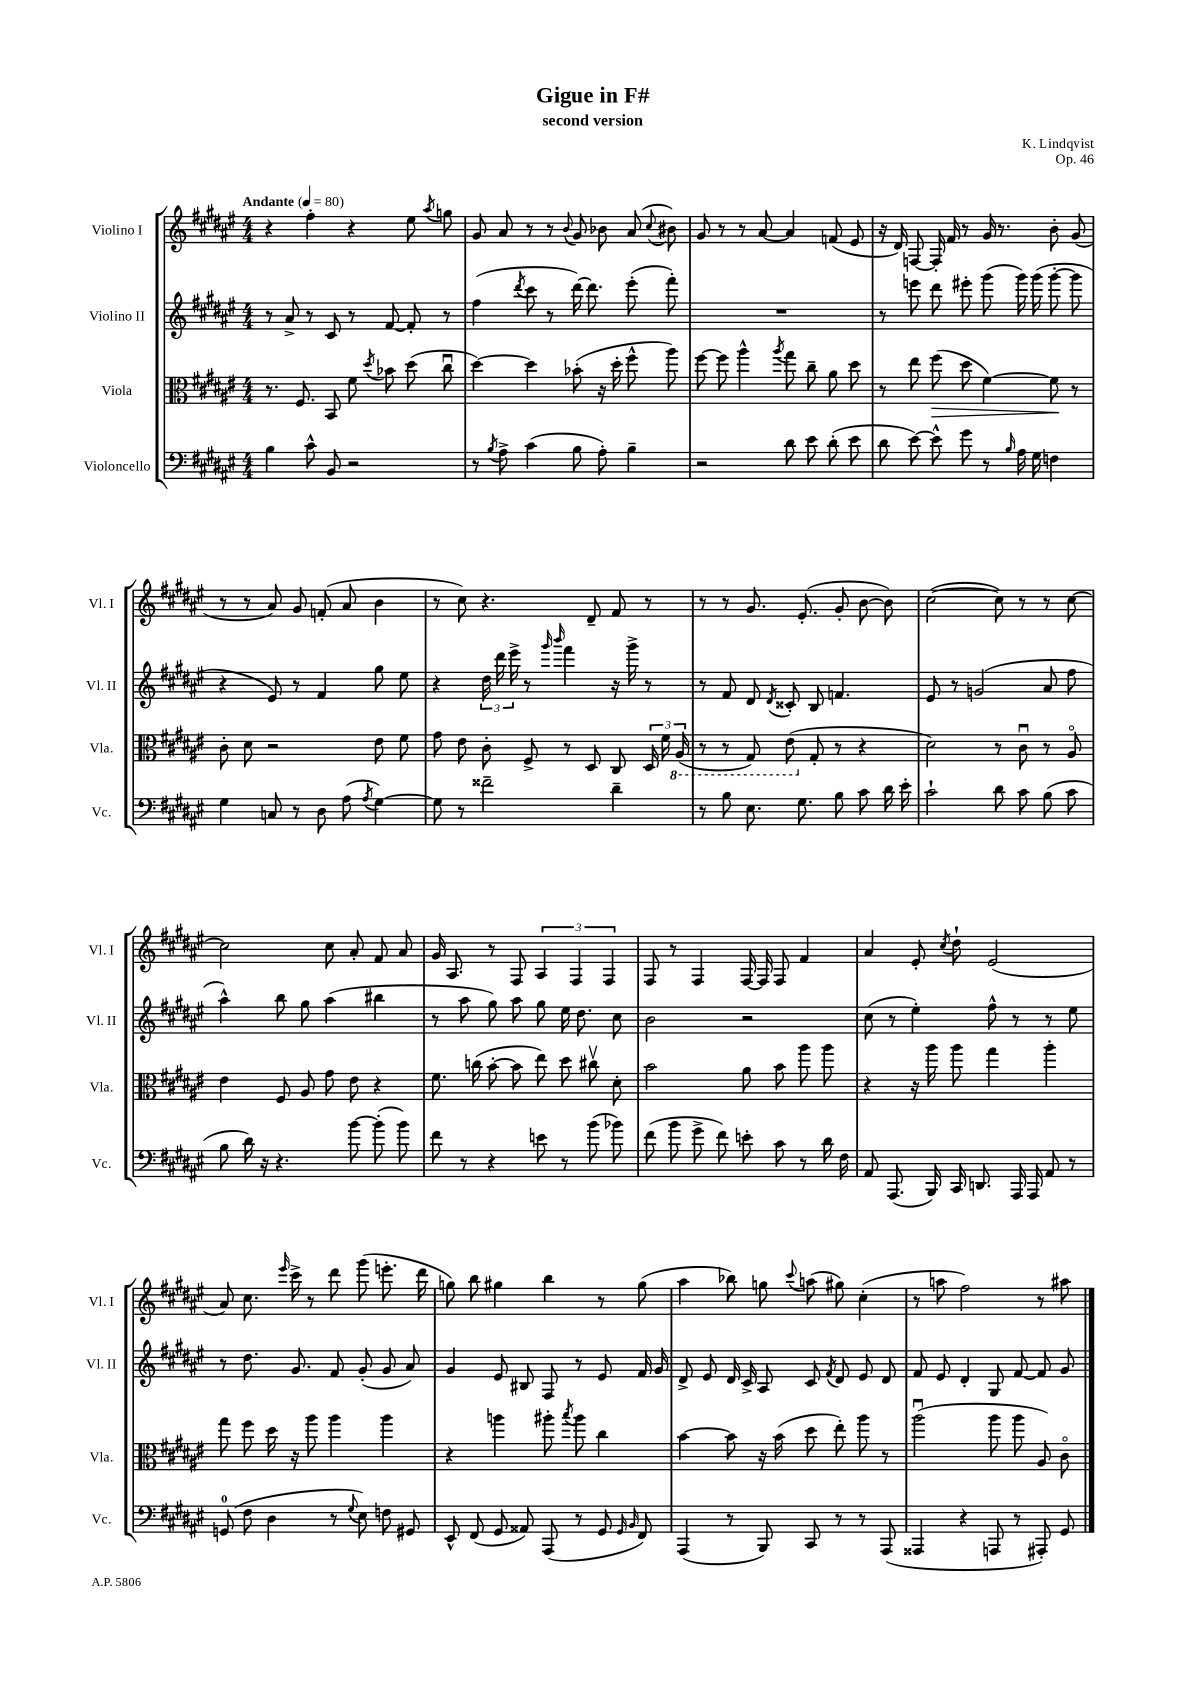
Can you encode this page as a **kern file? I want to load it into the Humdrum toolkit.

**kern	**kern	**kern	**kern
*staff4	*staff3	*staff2	*staff1
*clefF4	*clefC3	*clefG2	*clefG2
*k[f#c#g#d#a#e#]	*k[f#c#g#d#a#e#]	*k[f#c#g#d#a#e#]	*k[f#c#g#d#a#e#]
*M4/4	*M4/4	*M4/4	*M4/4
*MM80	*MM80	*MM80	*MM80
4B\	8.r	8r	4r
.	.	8a#^/	.
.	8.F#/	.	.
8c#^^\	.	8r	4ff#'\
8BB/	8BB/	8c#/	.
2r	8f#\	8r	4r
.	8qdd#/	.	.
.	8b-\	[8f#/	.
.	(8dd#\	8f#'/]	8ee#\
.	.	.	8qaa#/
.	8cc#u\	8r	8gg\
=	=	=	=
8r	[4dd#\)	(4ff#\	8g#/
8qB/	.	.	.
8A#^\	.	.	8a#/
.	.	8qddd#/	.
(4c#\	4dd#\]	8ccc#\	8r
.	.	8r	8r
.	.	.	8qqb/
8B\	(8b-'\	[16ddd#\)	8g#/
.	.	8.ddd#\]	.
8A#'\)	16r	.	8b-\
.	16dd#'\	.	.
4B~\	8ff#^^\	(8eee#'\	(8a#/
.	.	.	8qqcc#/
.	8aa#\)	8fff#'\)	8b#\)
=	=	=	=
2r	[8ff#\	1r	8g#/
.	8ff#\]	.	8r
.	4aa#^^\	.	8r
.	.	.	[8a#/
.	8qaa#/	.	.
8d#\	8gg#\	.	4a#/]
8e#\	8cc#~\	.	.
(8d#'\	8a#\	.	(8f/
8e#\	8dd#\	.	8e#/
=	=	=	=
8d#\	8r	8r	16r
.	.	.	16d#/)
[8e#\)	8ee#\	8eee\	[8F/
8e#^^\]	(8ff#\	8ddd#\	16F'/]
.	.	.	16f#/
8g#\	8dd#\	8eee#'\	8r
8r	[4f#\)	(8ggg#\	16g#/
.	.	.	8.r
16qqB/	.	.	.
16A#\	.	16ggg#\)	.
16G#\	.	(16ggg#\	.
4F\	8f#\]	[8ggg#'\	8b'\
.	8r	8ggg#\]	(8g#/
=	=	=	=
4G#\	8c#'\	4r	8r
.	8d#\	.	8r
8C/	2r	8e#/)	8a#/)
8r	.	8r	8g#/
8D#\	.	4f#/	(8f'/
(8A#\	.	.	8a#/
8qA#/	.	.	.
[4G#\)	8e#\	8gg#\	4b\
.	8f#\	8ee#\	.
=	=	=	=
8G#\]	8g#\	4r	8r
8r	8e#\	.	8cc#\)
2f##~\	8c#'\	24dd#\	4.r
.	.	24ddd#\	.
.	.	24eee#^\	.
.	8F#^/	8r	.
.	.	16qqggg#/	.
.	.	16qqbbb/	.
.	8r	4fff#\	.
.	8D#/	.	8d#~/
4d#~\	8C#/	16r	8f#/
.	.	16ggg#^\	.
.	24D#/	8r	8r
.	24f#\	.	.
.	(24AA#/	.	.
=	=	=	=
8r	8r	8r	8r
8B\	8r	8f#/	8r
8.E#\	8GG#/)	8d#/	8.g#/
.	.	8qd#/	.
.	(8E#\	8c##'/	.
8.G#\	.	.	(8.e#'/
.	8G#'/	8B/	.
8B\	8r	4.f/	8g#'/
8c#\	4r	.	[8b\
16d#\	.	.	8b\])
16e#'\	.	.	.
=	=	=	=
2c#`\	2d#\)	8e#/	([2cc#\
.	.	8r	.
.	.	(2g/	.
8d#\	8r	.	8cc#\])
8c#\	8c#u\	.	8r
(8B\	8r	8a#/	8r
8c#\	8A#o/	8ff#\	[8cc#\
=	=	=	=
8B\	4e#\	4aa#^^\)	2cc#\]
16d#\)	.	.	.
16r	.	.	.
4.r	8F#/	8bb\	.
.	8A#/	8gg#\	.
.	8g#\	(4aa#\	8cc#\
[8b\	8e#\	.	8a#'/
(8b'\]	4r	4bb#\	8f#/
8b\)	.	.	8a#/
=	=	=	=
8f#\	8.f#\	8r	16g#/
.	.	.	8.A#/
8r	.	8aa#\	.
.	(16cc\	.	.
4r	[8b'\	8gg#\)	8r
.	8b\]	8aa#\	8F#/
8e\	8ee#\)	8gg#\	6A#/
8r	8dd#\	16ee#\	.
.	.	.	6F#/
.	.	8.dd#\	.
(8b\	8cc#v\	.	.
.	.	.	6F#/
8b-\)	8d#'\	8cc#\	.
=	=	=	=
(8f#\	2b\	2b\	8F#/
8b\	.	.	8r
8g#^\	.	.	4F#/
8f#\)	.	.	.
8e'\	8a#\	2r	[16F#/
.	.	.	16F#/]
8c#\	8b\	.	8F#/
8r	8aa#\	.	4f#/
16d#\	8aa#\	.	.
16F#\	.	.	.
=	=	=	=
8AA#/	4r	(8cc#\	4a#/
(8.AAA#/	.	8r	.
.	16r	4ee#'\)	8e#'/
16BBB/)	16aa#\	.	.
.	.	.	8qcc#/
16CC#/	8aa#\	.	8dd#`\
8.DD/	.	.	.
.	4gg#\	8ff#^^\	(2e#/
16AAA#/	.	8r	.
16AAA#/	.	.	.
8AA#/	4aa#'\	8r	.
8r	.	8ee#\	.
=	=	=	=
(8GG/	8gg#\	8r	8a#/)
8F#\	8ff#\	8.dd#\	8.cc#\
4D#\	16dd#\	.	.
.	.	.	16qqeee#/
.	16r	8.g#/	16ccc#^\
.	8aa#\	.	8r
8r	4aa#\	8f#/	8ddd#\
8qqG#/	.	.	.
8E#\)	.	(8g#'/	(8ggg#\
8F\	4aa#\	8g#/	8.eee'\
8GG#/	.	8a#/)	.
.	.	.	16ddd#\
=	=	=	=
8EE#^^/	4r	4g#/	8gg\)
(8FF#/	.	.	8bb\
8GG#/	4aa\	8e#/	4gg#\
8AA##/)	.	8B#/	.
(8AAA#/	8aa#'\	8F#/	4bb\
.	8qbb/	.	.
8r	8aa#\	8r	.
8GG#/	4cc#\	8e#/	8r
16qqGG#/	.	.	.
16qqBB/	.	.	.
8FF#/)	.	16f#/	(8gg#\
.	.	16g#/	.
=	=	=	=
(4AAA#/	[4b\	8d#^/	4aa#\
.	.	8e#/	.
8r	8b\]	16d#/	8bb-\)
.	.	16c#^/	.
8BBB/)	16r	8A#/	8gg\
.	(16b\	.	.
.	.	.	8qqccc#/
8CC#/	8dd#\	8c#/	(8aa\
.	.	8qf#/	.
8r	8ee#'\)	8d#/	8gg#\)
8r	8aa#\	8e#/	(4cc#'\
(8AAA#/	8r	8d#/	.
=	=	=	=
4AAA##/	(2aa#u\	8f#/	8r
.	.	8e#/	8aa\
4r	.	4d#'/	2ff#\)
8AAA/	8aa#\	8G#/	.
8r	8aa#\	[8f#/	.
8AAA#'/)	8A#/)	8f#/]	8r
8GG#/	8c#o\	8g#/	8aa#\
==	==	==	==
*-	*-	*-	*-
